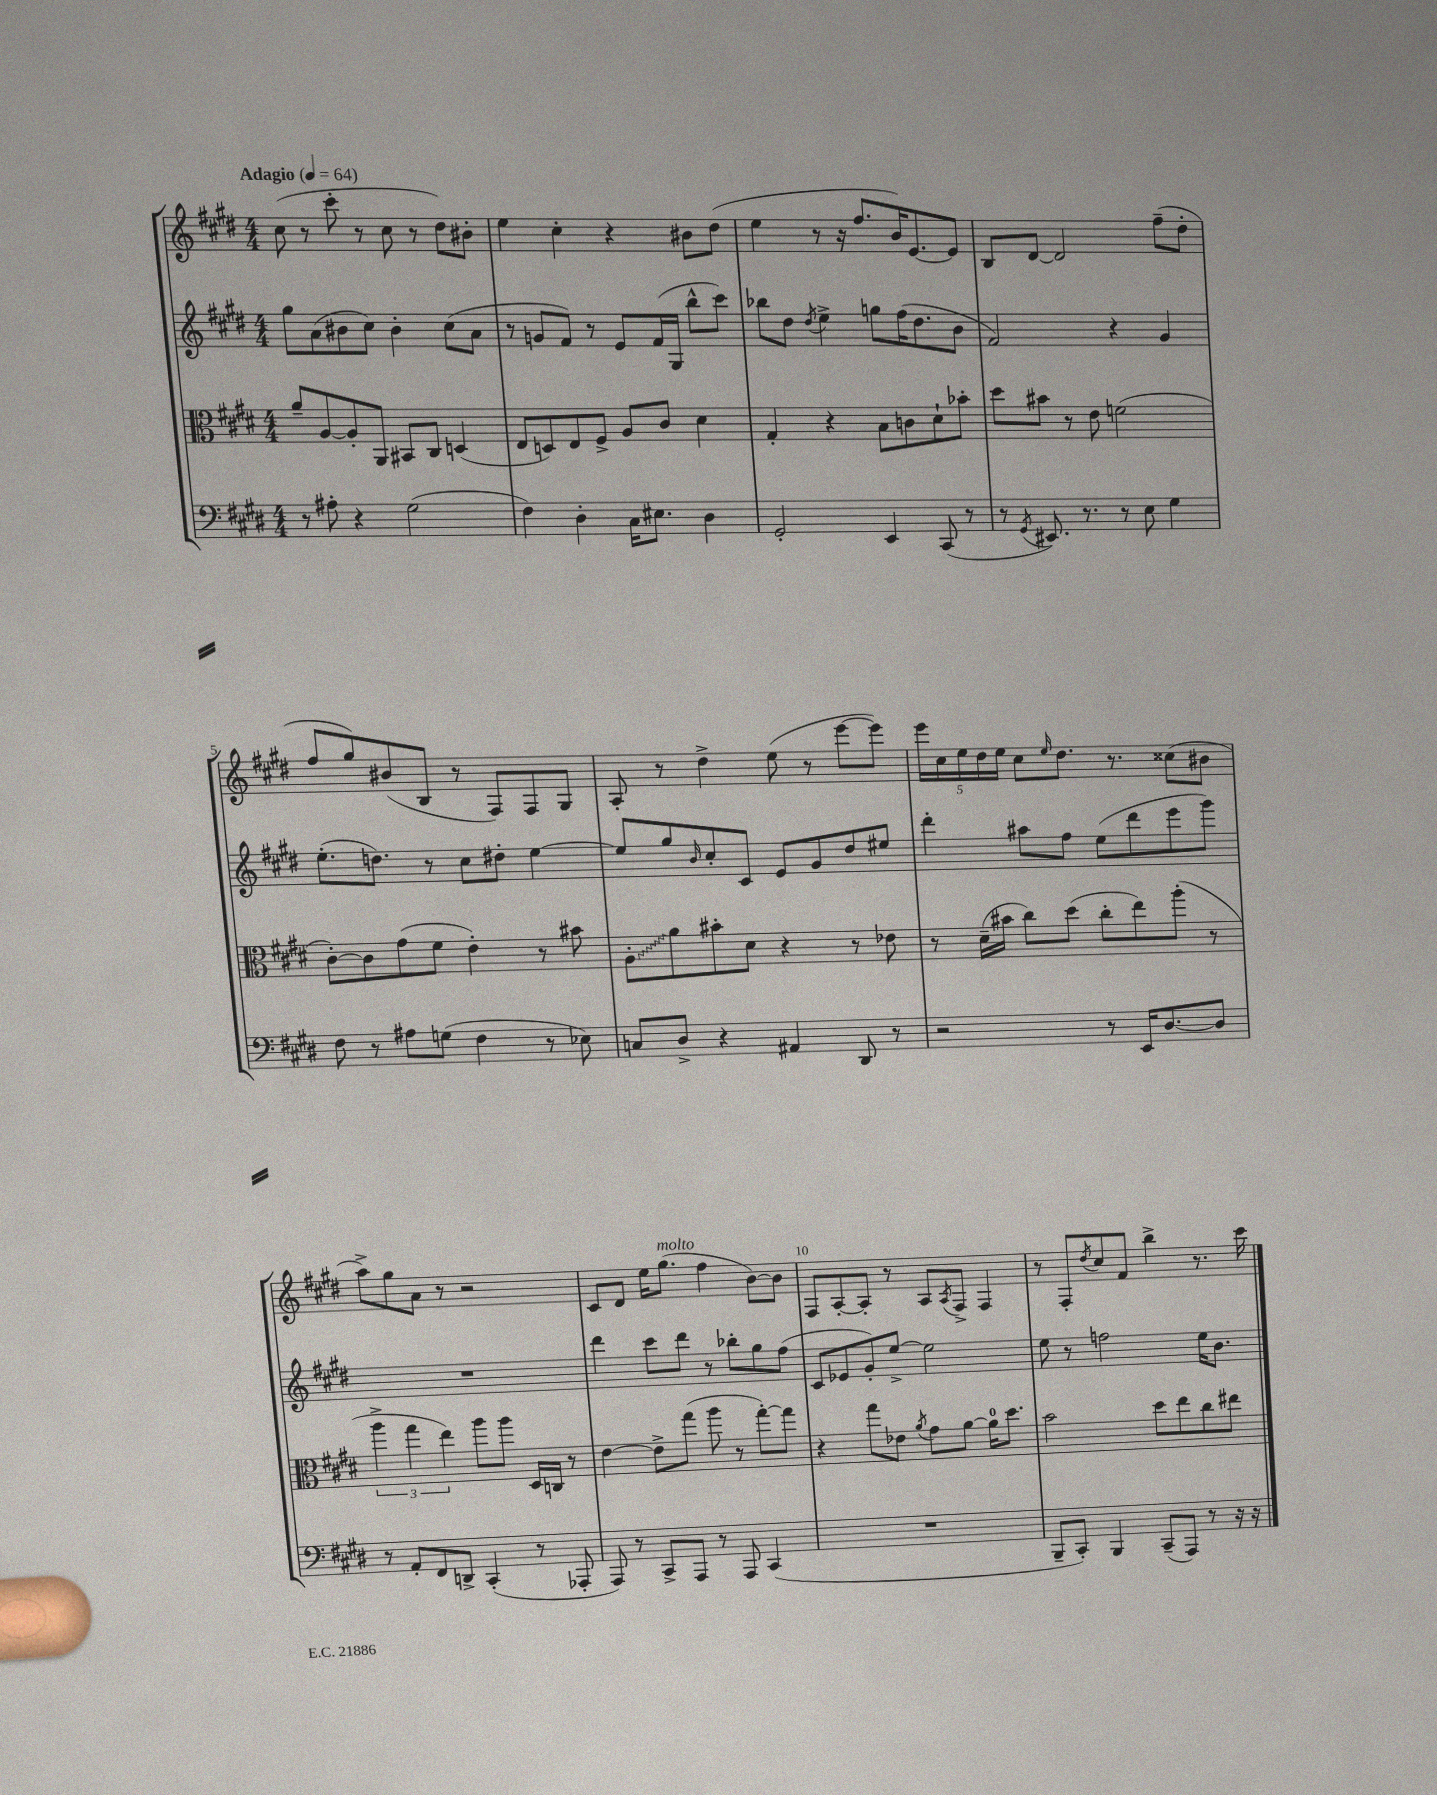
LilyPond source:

<<
\new StaffGroup <<
\new Staff = "s0" {
    \clef treble \key e \major \numericTimeSignature \time 4/4 \tempo "Adagio" 4 = 64
    cis''8( r8 cis'''8-. r8 cis''8 r8 dis''8) bis'8-. |
    e''4 cis''4-. r4 bis'8 dis''8( |
    e''4 r8 r16 fis''8. b'16) e'8.~ e'8 |
    b8 dis'8~ dis'2 fis''8--( dis''8-. |
    fis''8 gis''8) bis'8( b8 r8 fis8) fis8 gis8 |
    a8-. r8 dis''4-> e''8( r8 e'''8~ e'''8) |
    \tuplet 5/4 { e'''16 cis''16 e''16 dis''16 e''16 } cis''8 \grace { e''16 } dis''8. r8. cisis''8( bis'8 |
    a''8->) gis''8 a'8 r8 r2 |
    cis'8 dis'8 e''16 gis''8.^\markup { \italic "molto" }( fis''4 b'8~) b'8 |
    fis8 a8~-. a8-. r8 a8 \acciaccatura { a8 } fis8-> fis4 |
    r8 fis8-. \acciaccatura { dis''8 } cis''8 fis'8 b''4-> r8. cis'''16 \bar "|." |
}
\new Staff = "s1" {
    \clef treble \key e \major \numericTimeSignature \time 4/4
    gis''8 a'8( bis'8 cis''8) bis'4-. cis''8( a'8 |
    r8 g'8 fis'8) r8 e'8 fis'16( gis16 b''8-^ cis'''8) |
    bes''8 dis''8 \acciaccatura { dis''8 } e''4-> g''8 fis''16( dis''8. b'8 |
    fis'2) r4 gis'4 |
    e''8.-.( d''8.) r8 cis''8 dis''8-. e''4~ |
    e''8 gis''8 \grace { b'16 } cis''8-. cis'8 e'8 gis'8 dis''8 eis''8 |
    dis'''4-. ais''8 fis''8 e''8( dis'''8 e'''8 gis'''8) |
    R1 |
    dis'''4 cis'''8 dis'''8 r8 bes''8-. gis''8 fis''8( |
    cis'8 ees'8 gis'8-.) e''8~-> e''2 |
    e''8 r8 f''2 e''16 b'8. \bar "|." |
}
\new Staff = "s2" {
    \clef alto \key e \major \numericTimeSignature \time 4/4
    a'8-- a8~ a8-. a,8 bis,8 cis8 d4( |
    e8 d8) e8 fis8-> a8 cis'8 dis'4 |
    gis4-. r4 b8 c'8 dis'8-! bes'8-. |
    dis''8 bis'8 r8 e'8 f'2( |
    cis'8~-.) cis'8 gis'8( fis'8 e'4-.) r8 bis'8 |
    \once \override Glissando.style = #'zigzag a8-.\glissando a'8 bis'8-. dis'8 r4 r8 ees'8 |
    r8 dis'16--( bis'16 cis''8) dis''8( cis''8-. e''8) a''8-.( r8 |
    \tuplet 3/2 { a''4-> gis''4 e''4) } a''8 a''8 dis16 c16 r8 |
    e'4~ e'8-> gis''8( a''8 r8 gis''8~-.) gis''8 |
    r4 gis''8 ees'8 \acciaccatura { a'8 } gis'8 a'8~ a'16-0 dis''8. |
    b'2 dis''8 e''8 cis''8 eis''8 \bar "|." |
}
\new Staff = "s3" {
    \clef bass \key e \major \numericTimeSignature \time 4/4
    r8 ais8-. r4 gis2( |
    fis4) dis4-. cis16 eis8. dis4 |
    gis,2-. e,4 cis,8( r8 |
    r8 \acciaccatura { gis,8 } eis,8.) r8. r8 e8 gis4 |
    fis8 r8 ais8 g8( fis4 r8 ees8) |
    c8 dis8-> r4 ais,4 dis,8 r8 |
    r2 r8 e,16 dis8.~ dis8 |
    r8 a,8-. fis,8 d,8-> cis,4-.( r8 aes,,8-. |
    a,,8) r8 cis,8-> a,,8 r8 a,,8 cis,4( |
    R1 |
    b,,8-- cis,8-.) b,,4 cis,8--( a,,8) r8 r16 r16 \bar "|." |
}
>>
>>
\layout { \context { \Score \override BarNumber.break-visibility = ##(#f #t #t) barNumberVisibility = #(every-nth-bar-number-visible 5) } }
